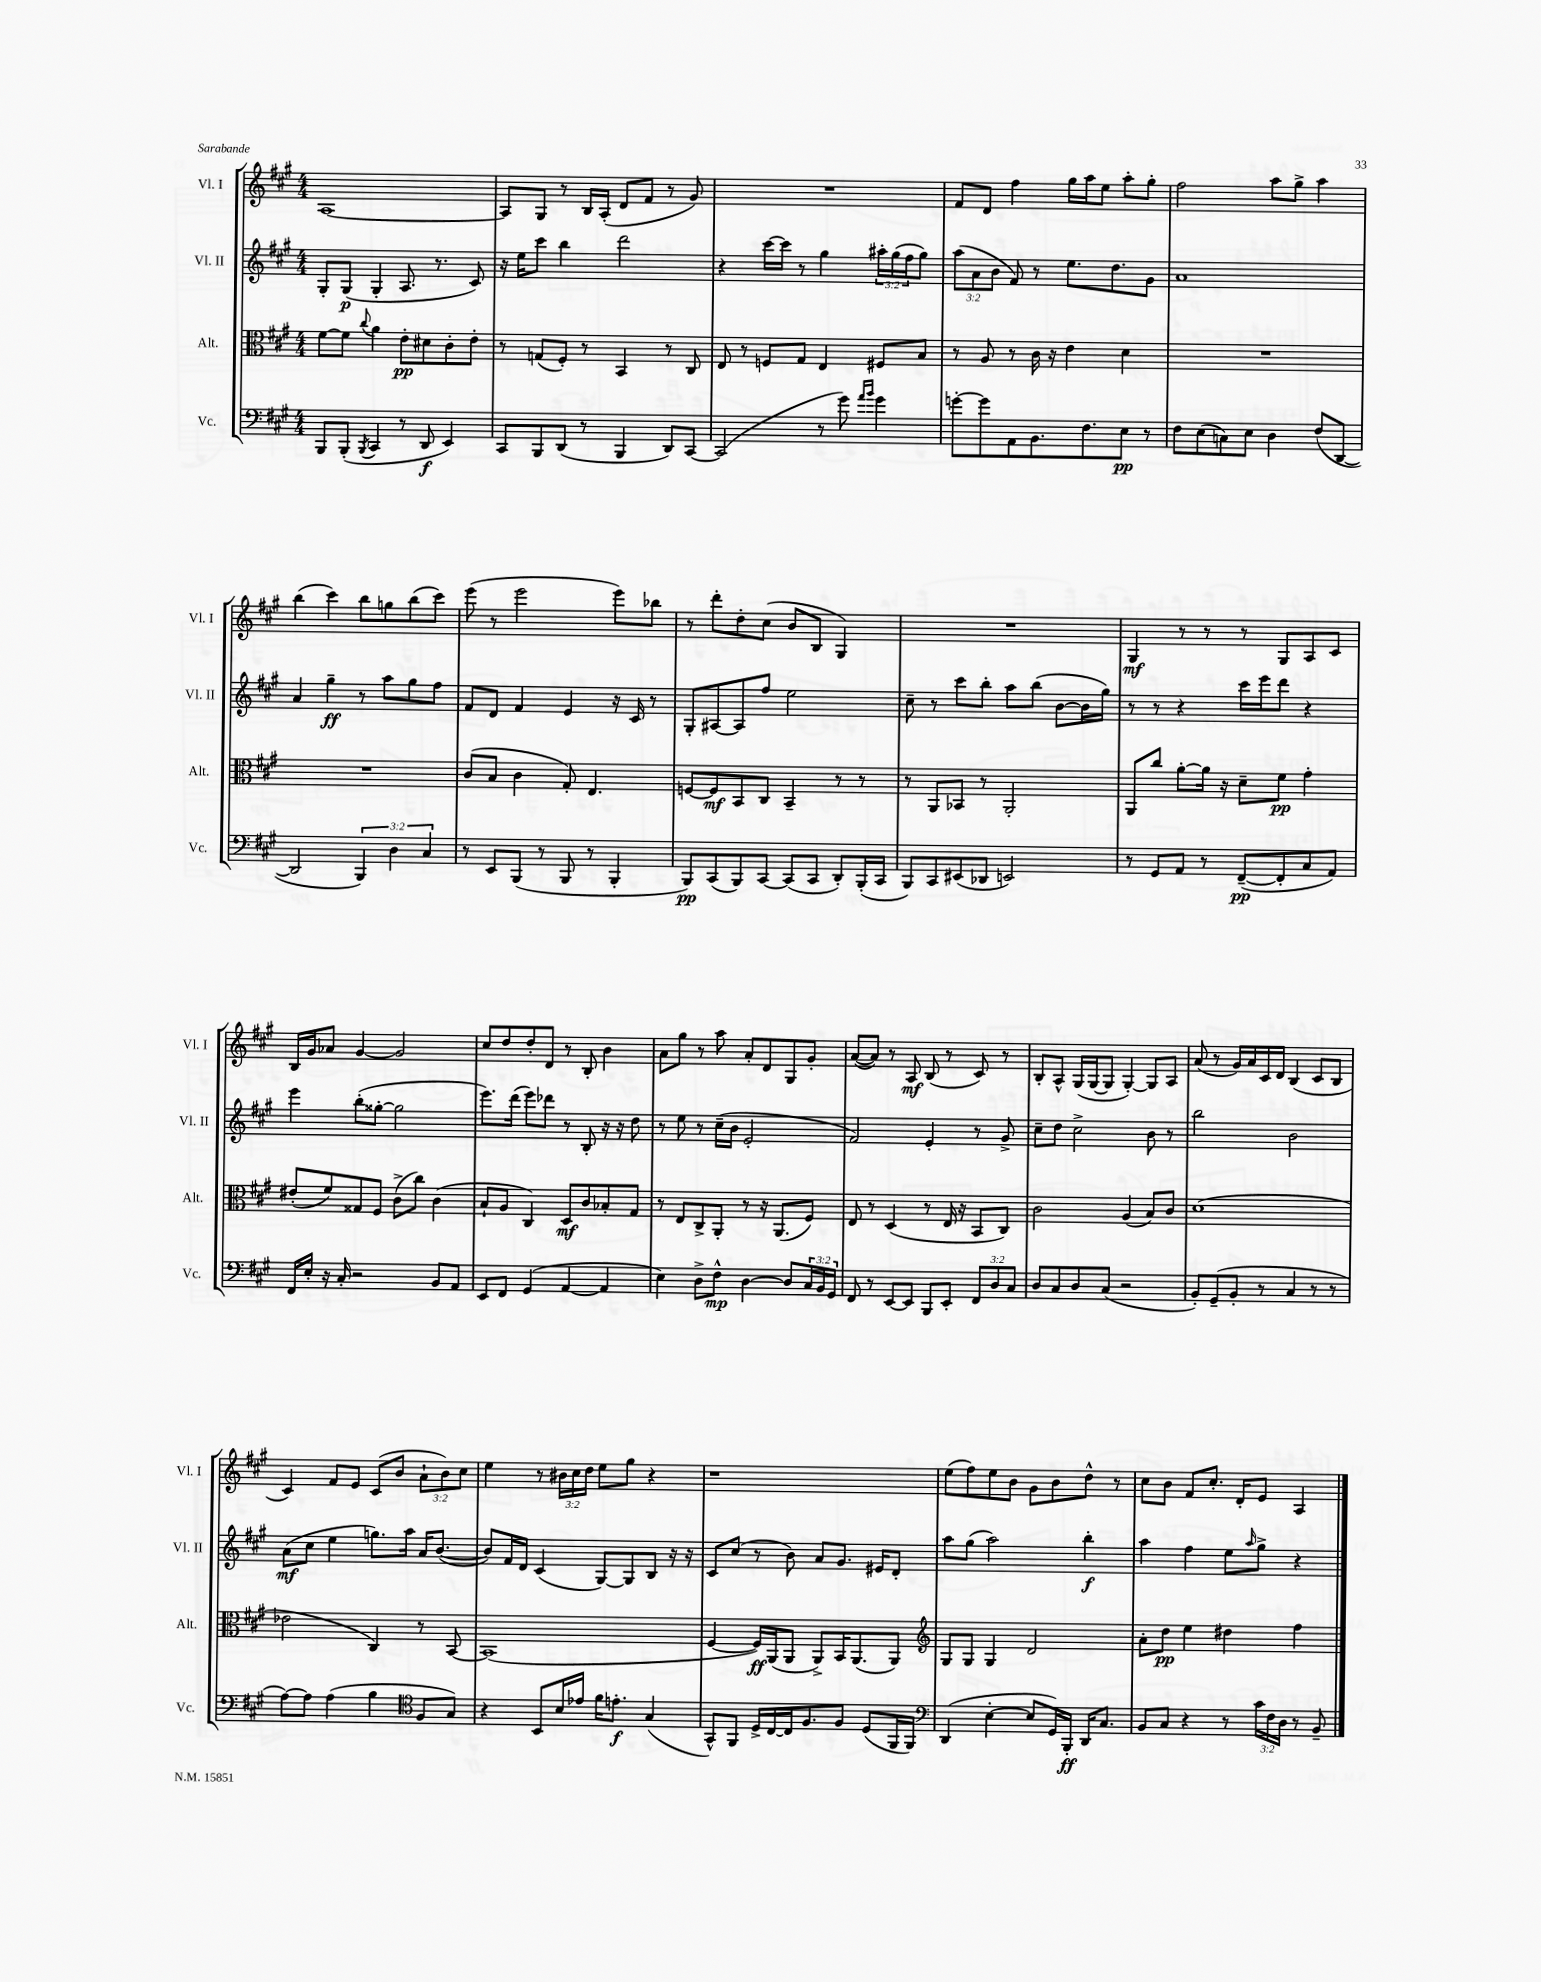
<<
\new StaffGroup <<
\new Staff = "s0" \with { instrumentName = "Vl. I" shortInstrumentName = "Vl. I" } {
    \clef treble \key a \major \numericTimeSignature \time 4/4 \override Staff.TupletNumber.text = #tuplet-number::calc-fraction-text
    a1~ |
    a8 gis8 r8 b16 a16-.( d'8 fis'8 r8 gis'8) |
    R1 |
    fis'8 d'8 fis''4 gis''16 a''16 e''8 a''8-. gis''8-. |
    fis''2 a''8 gis''8-> a''4 |
    b''4( cis'''4) b''8 g''8 b''8( cis'''8) |
    e'''8( r8 e'''2 e'''8) bes''8 |
    r8 d'''8-. d''8-. cis''8( b'8 b8 gis4) |
    R1 |
    gis4\mf r8 r8 r8 gis8 a8 cis'8 |
    b16 gis'16 aes'8 gis'4~ gis'2 |
    cis''8 d''8 d''8-. d'8 r8 b8-. b'4 |
    a'8 gis''8 r8 a''8 a'8-. d'8 gis8 gis'8-. |
    a'8~( a'8) r8 a8\mf b8( r8 cis'8) r8 |
    b8-. a8-^ gis16( gis16~ gis8 gis4~-.) gis8 a8 |
    a'8( r8 gis'16) a'16 cis'16 d'16 b4( cis'8 b8 |
    cis'4) fis'8 e'8 cis'8( b'8 \tuplet 3/2 { a'8-! b'8) cis''8 } |
    e''4 r8 \tuplet 3/2 { bis'16 cis''16 d''16 } e''8 gis''8 r4 |
    r1 |
    e''8( fis''8) e''8 b'8 gis'8 b'8 d''8-^ r8 |
    cis''8 b'8 fis'8 cis''8.-. d'16-. e'8 a4 \bar "|." |
}
\new Staff = "s1" \with { instrumentName = "Vl. II" shortInstrumentName = "Vl. II" } {
    \clef treble \key a \major \numericTimeSignature \time 4/4 \override Staff.TupletNumber.text = #tuplet-number::calc-fraction-text
    gis8-. gis8\p( gis4-. a8. r8. cis'8) |
    r16 e''16 cis'''8 b''4 d'''2 |
    r4 cis'''16~ cis'''16 r8 gis''4 \tuplet 3/2 { ais''16-. gis''16( fis''16 } gis''8) |
    \tuplet 3/2 { a''8( a'8 b'8 } fis'8) r8 e''8. d''8. gis'8 |
    a'1 |
    a'4 gis''4--\ff r8 a''8 gis''8 fis''8 |
    fis'8 d'8 fis'4 e'4 r16 cis'16 r8 |
    gis8-. ais8~ ais8 fis''8 e''2 |
    cis''8-- r8 cis'''8 b''8-. a''8 b''8( b'8~ b'16 gis''16) |
    r8 r8 r4 cis'''16 e'''16 d'''8 r4 |
    e'''4 b''8-.( gisis''8~-. gisis''2 |
    e'''8.) d'''16( e'''8) des'''8 r8 b8-. r16 r16 d''8 |
    r8 e''8 r8 cis''16--( b'16 e'2-. |
    fis'2) e'4-. r8 gis'8-> |
    cis''8-- d''8 cis''2-> b'8 r8 |
    b''2 b'2 |
    a'8\mf( cis''8 e''4 g''8.) a''16 a'16 b'8.~( |
    b'8) fis'16 d'16 cis'4( gis8~) gis8 b8 r16 r16 |
    cis'8 cis''8( r8 b'8) a'8 gis'8. eis'16 d'8-. |
    a''8 gis''8( a''2) b''4-.\f |
    a''4 fis''4 e''8 \grace { a''16 } gis''8-> r4 \bar "|." |
}
\new Staff = "s2" \with { instrumentName = "Alt." shortInstrumentName = "Alt." } {
    \clef alto \key a \major \numericTimeSignature \time 4/4
    fis'8~ fis'8 \appoggiatura { cis''8 } a'4 e'8-.\pp dis'8 cis'8-. e'8-. |
    r8 g8( fis8-.) r8 b,4 r8 cis8 |
    e8 r8 f8 gis8 e4 fis8 b8 |
    r8 a8 r8 cis'16 r16 e'4 d'4 |
    R1 |
    R1 |
    cis'8( b8 cis'4 gis8-.) e4. |
    f8~ f8\mf b,8 cis8 b,4-- r8 r8 |
    r8 a,8 bes,8 r8 a,2-. |
    a,8 cis''8 a'8~-. a'16 r16 d'8-- fis'8\pp gis'4-. |
    eis'8-.( fis'8) gisis8 fis8 cis'8->( cis''8) cis'4( |
    b8-! a8 cis4) d8\mf cis'8 bes8-. gis8 |
    r8 e8 cis8-> a,8-. r8 r16 a,8.( fis8) |
    e8 r8 d4( r8 e16 r16 b,8 cis8) |
    cis'2 a4( b8) cis'8 |
    d'1( |
    ees'2 cis4) r8 b,8~ |
    b,1( |
    fis4~ fis16\ff) a,16( a,8 a,8->) b,16 a,8.( a,8) |
    \clef treble gis8 gis8 gis4 d'2 |
    a'8-. d''8\pp e''4 dis''4 fis''4 \bar "|." |
}
\new Staff = "s3" \with { instrumentName = "Vc." shortInstrumentName = "Vc." } {
    \clef bass \key a \major \numericTimeSignature \time 4/4 \override Staff.TupletNumber.text = #tuplet-number::calc-fraction-text
    b,,8 b,,8-.( \acciaccatura { b,,8 } cis,4 r8 d,8\f e,4) |
    cis,8 b,,8 d,8( r8 b,,4 d,8) cis,8~ |
    cis,2( r8 gis'8) \grace { a'16 b'16 } gis'4 |
    g'8~-. g'8 a,8 b,8. fis8. e8\pp r8 |
    fis8 e8( c8) e8 d4 fis8( d,8~ |
    d,2 \tuplet 3/2 { b,,4) d4 cis4 } |
    r8 e,8 b,,8( r8 b,,8 r8 b,,4-. |
    b,,8\pp) cis,8( b,,8) cis,8~ cis,8( cis,8 d,8-.) b,,16-.( cis,16 |
    b,,8) cis,8 eis,8( des,8 e,2) |
    r8 gis,8 a,8 r8 fis,8~--\pp( fis,8-. cis8 a,8) |
    fis,16 e16-. r16 cis16-. r2 b,8 a,8 |
    e,8 fis,8 gis,4( a,4~ a,4 |
    e4) d8-> fis8-^\mp d4~ d8 \tuplet 3/2 { cis16 b,16 gis,16 } |
    fis,8 r8 e,8~ e,8 b,,8 e,8-. \tuplet 3/2 { fis,8 d8 cis8 } |
    d8 cis8 d8 cis8( r2 |
    b,8-.) gis,8--( b,8-. r8 cis4 r8 r8 |
    a8~) a8 a4( b4 \clef tenor fis8 gis8) |
    r4 b,8 b16 ees'16 fis'16 e'8.-.\f gis4( |
    gis,8-^) fis,8 d16-> cis16~ cis16 fis8. fis8 d8( fis,16 fis,16) |
    \clef bass d,4( e4~-. e8 gis,16) b,,16-.\ff d,16 cis8. |
    b,8 cis8 r4 r8 \tuplet 3/2 { cis'16 fis16 d16 } r8 b,8-- \bar "|." |
}
>>
>>
\layout { \context { \Score \remove "Bar_number_engraver" } }
